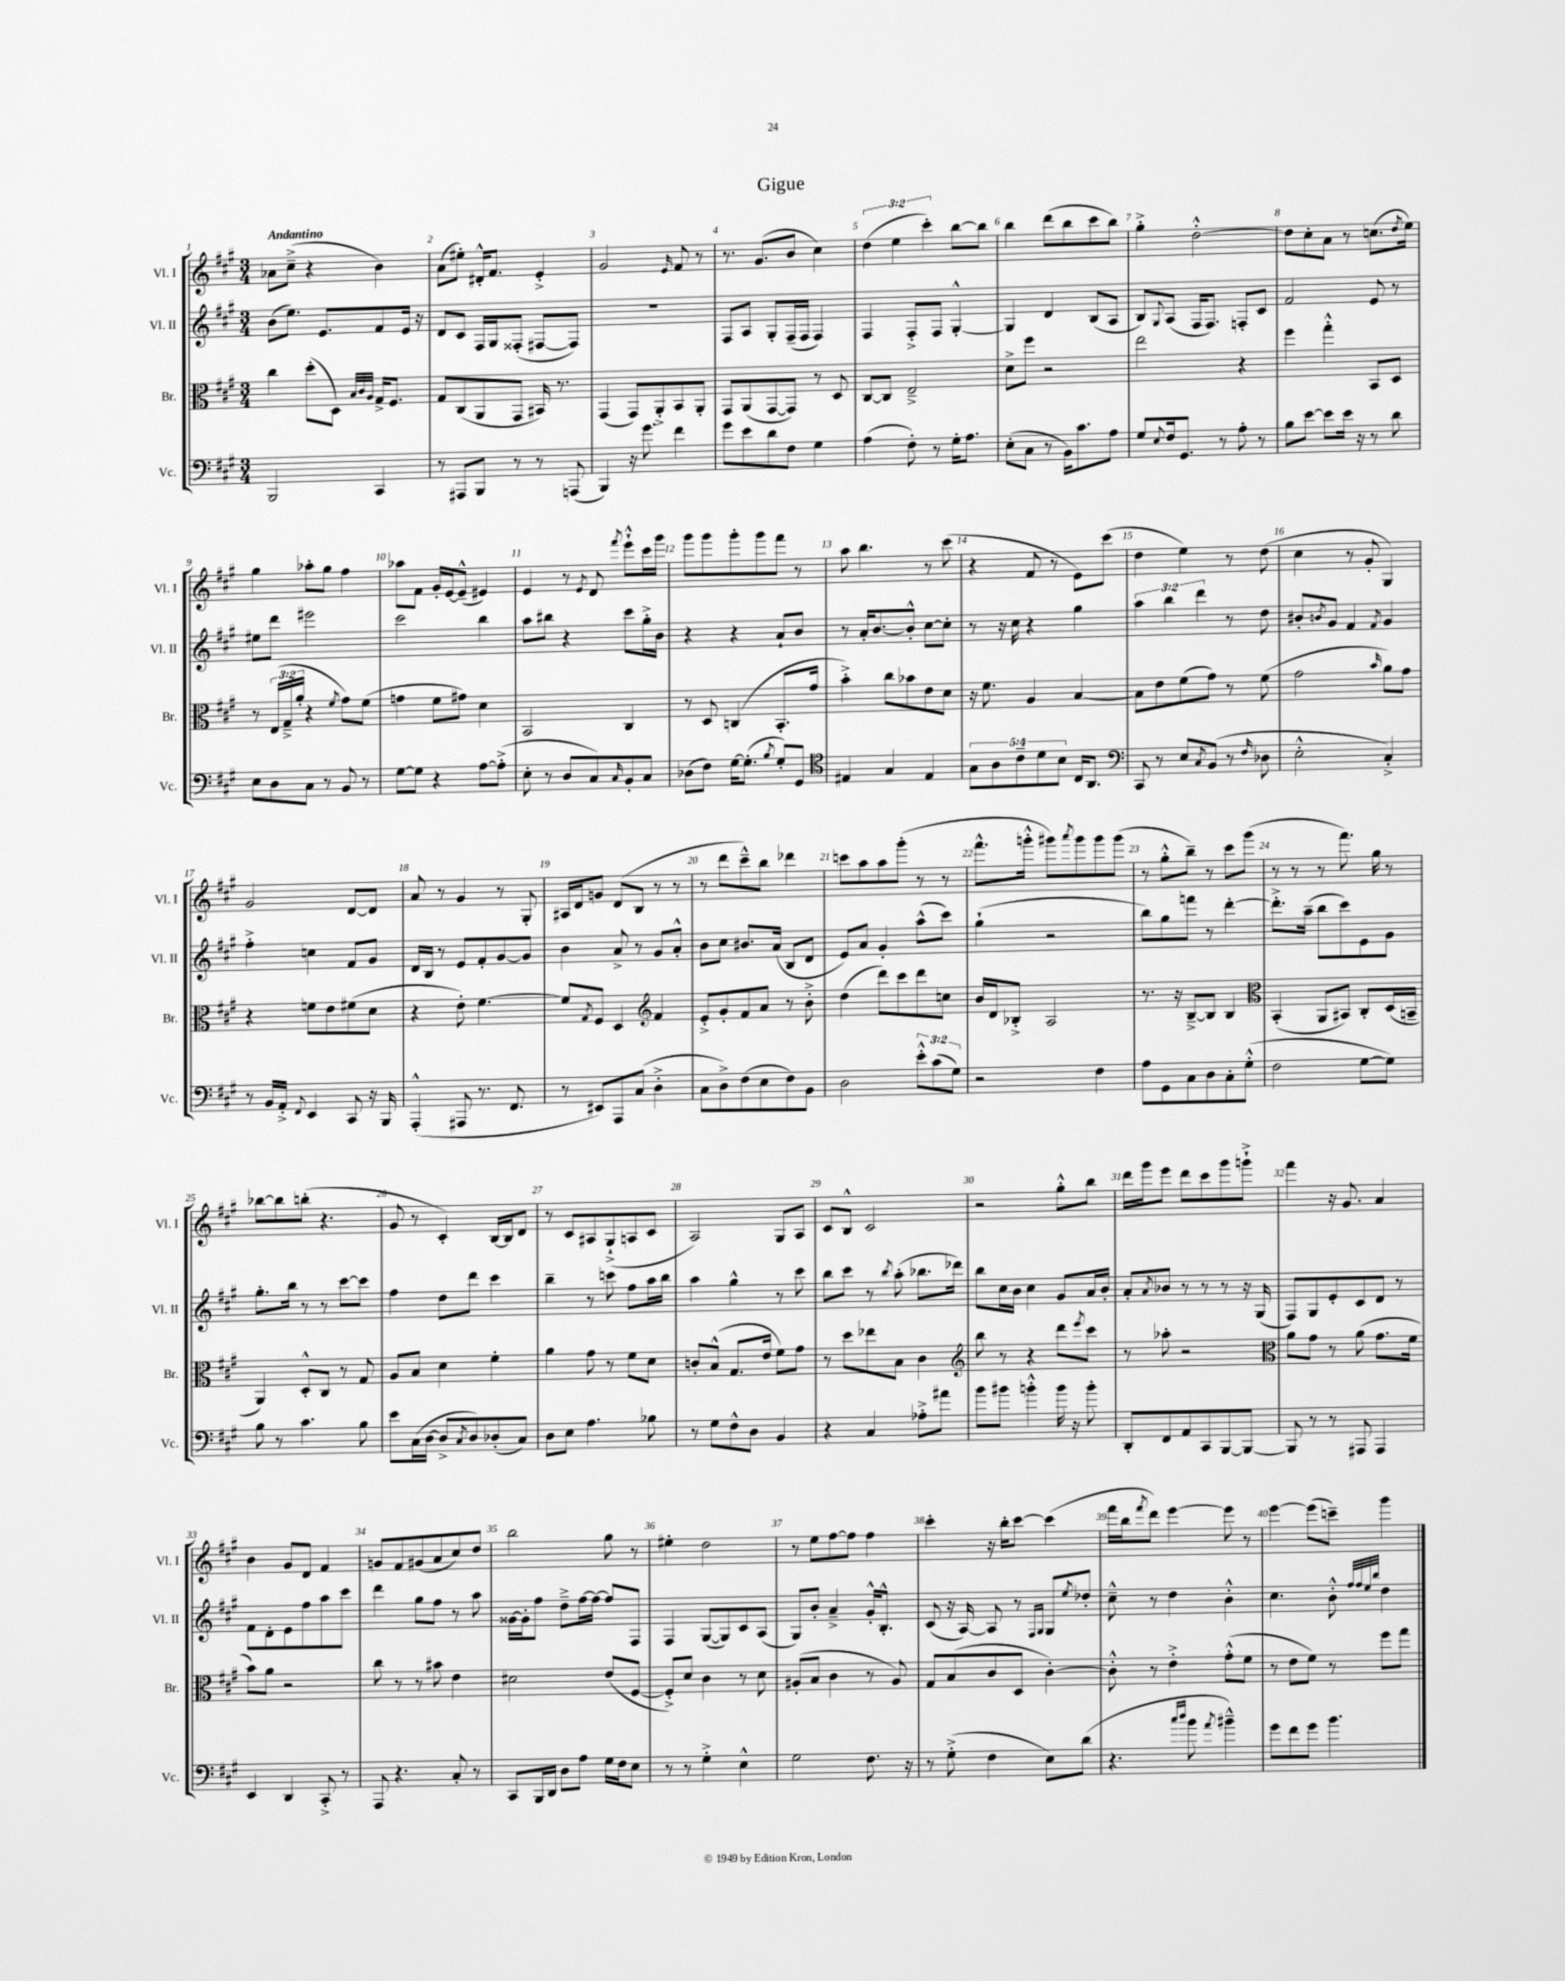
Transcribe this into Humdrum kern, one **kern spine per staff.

**kern	**kern	**kern	**kern
*staff4	*staff3	*staff2	*staff1
*clefF4	*clefC3	*clefG2	*clefG2
*k[f#c#g#]	*k[f#c#g#]	*k[f#c#g#]	*k[f#c#g#]
*M3/4	*M3/4	*M3/4	*M3/4
2BBB	4cc#	(8b	8a-
.	.	8.ee)	(8cc#~^
.	(8dd'	.	4r
.	.	8.e	.
.	8D)	.	.
.	32qqB	.	.
.	32qqc#	.	.
.	32qqA	.	.
4CC#	16G#^	8f#	4b)
.	8.F#	.	.
.	.	16e	.
.	.	16r	.
=	=	=	=
8r	8G#	8d	(8a
8AAA#	(8C#	8c#	8ee#')
8BBB	8AA	16F#	16d#'^^
.	.	16G#	8.f#
8r	8GG#	(8F##'	.
8r	16BB#)	[8F#	4e'^
.	8.r	.	.
(8AAA	.	8F#])	.
=	=	=	=
4BBB)	(4GG#	2.r	2g#
16r	8GG#)	.	.
8.g#	.	.	.
.	8AA'^	.	.
.	.	.	16qqe
4f#	8BB	.	8f#
.	8AA'	.	8r
=	=	=	=
8g#	8GG#	8F#	8.r
8e	(8AA	8A	.
.	.	.	(8.g#
8d	[8GG#	8G#'	.
8F#	8GG#])	(16F#~	8b
.	.	16F#	.
4G#	8r	4F#)	4cc#)
.	8D	.	.
=	=	=	=
(4A	[8C#	4F#	(6dd
.	8C#]	.	.
.	.	.	6ee
8F#')	2E~^	8F#'^	.
.	.	.	6ccc#')
8r	.	8F#	.
16G#'	.	[4G#'^^	[8bb
8.A	.	.	.
.	.	.	8bb]
=	=	=	=
(8E'	8d^	4G#]	4bb
8C#	8ff#	.	.
8r	2r	4d	(8ddd
16BB)	.	.	8bb
8.c#	.	.	.
.	.	(8B	8ccc#
8A	.	8A	8bb)
=	=	=	=
8G#	2ee	8B)	4gg#'^
8qqE	.	8qqG#	.
16F#	.	(8A	.
8.GG#	.	.	.
.	.	16F#	[2dd'^^
.	.	8.F#)	.
8r	.	.	.
8A'	4r	8F'	.
8r	.	8c#	.
=	=	=	=
8B	4ff#	2f#	8dd]
[8e	.	.	8cc#'
8e]	4gg#'^^	.	8a
16e	.	.	8r
16r	.	.	.
8r	8BB	8e	(8.cc
8d	8D	8r	.
.	.	.	8qdd
.	.	.	16ee)
=	=	=	=
8E	8r	8ee#	4gg#
8D	(24E	8ddd	.
.	24G#~^	.	.
.	24a'	.	.
8C#	4r	2eee#	8aa-'
8r	.	.	8gg#
.	8qf#	.	.
8BB	8g#)	.	4ff#
8r	(8f#	.	.
=	=	=	=
[8G#	4g	2ccc#	8aa-
8G#]	.	.	8f#
4r	8f#	.	16g#'
.	.	.	[16e
.	8g#)	.	(8e~^^]
[8A	4d	4bb	4e#)
(8A'^]	.	.	.
=	=	=	=
8E'	2BB	8aa	4e
8r	.	8bb#	.
8D	.	4r	8r
.	.	.	8qe
8C#)	.	.	8d
16qqC#	.	.	8qfff#
8BB'	4C#	8ccc#	8eee`^^
8C#	.	16gg#'^	16ccc#
.	.	16b	16ggg#
=	=	=	=
(8D-	8r	4r	8ggg#
8F#)	8D	.	8ggg#
[16G#	(4C	4r	8ggg#'
(8.G#']	.	.	.
.	.	.	8ggg#
8qB	.	.	.
8G#')	8.BB'	8a`	8fff#
8GG#	.	8b	8r
.	16g#	.	.
=	=	=	=
*clefC4	*	*	*
4E#	4b'^)	8r	8aa
.	.	16a'	4.bb
.	.	[8.b	.
4G#	8cc#	.	.
.	8b-	8b'^^]	.
4E#	8e	[8cc#	8r
.	8d	8cc#']	(8ccc#
=	=	=	=
10G#	16r	8r	4r
.	8.f#	.	.
10A	.	.	.
.	.	16r	.
.	.	16cc#	.
10c#~	.	.	.
.	4A	4r	8f#
10d	.	.	.
.	.	.	8r
10B	.	.	.
16C#	[4B	4gg#	8e)
8.AA	.	.	.
.	.	.	(8ccc#
=	=	=	=
*clefF4	*	*	*
8CC#	8B]	6aa	4dd
8r	8e	.	.
.	.	6bb	.
8E	(8f#	.	4ee)
.	.	6ddd	.
8qC#	.	.	.
(8BB	8g#)	.	.
8r	8r	8r	8r
16qqF#	.	.	.
8D-	(8f#	8dd	(8dd
=	=	=	=
2E'^^	2g#	8b#'	4cc#
.	.	8qb	.
.	.	8g#	.
.	.	4f#	8r
.	.	.	8g#'
.	16qqb	8qf#	.
4C#'^)	8a)	4g#	4G#)
.	8g#	.	.
=	=	=	=
8r	4r	4ff#'^	2g#
16BB	.	.	.
16AA'^	.	.	.
8qqFF#	.	.	.
4EE	8f	4cc	.
.	8e	.	.
8CC#	(8f#	8f#	[8d
16r	8d	8g#	8d]
16BBB	.	.	.
=	=	=	=
(4AAA'^^	4r	16d	8a
.	.	16B	.
.	.	8r	8r
8AAA#	8e')	8e	4g#
8.r	[4.f#	8f#'	.
.	.	[8g#	8r
8.FF#	.	.	.
.	.	8g#]	8G#'
=	=	=	=
8r	8f#]	4b	16A#
.	.	.	16d
.	8qG#	.	.
8EE#)	8F#	.	8g
8AAA	4D	8a^	(8d
(8C#	.	8r	8B
*	*clefG2	*	*
4D'^	4f#	8g#	8r
.	.	8a'^^	8r
=	=	=	=
8C#	8e'^	8b	8r
8D^)	8g#'	8cc#	8ddd
(8F#	8f#	8.b#	8ccc#~^^)
8E	8a	.	8bb
.	.	(16a	.
8F#)	8r	8B	4ddd-
8BB	8b'^	8d	.
=	=	=	=
2D	(4dd	8e)	8ccc
.	.	8a	8aa
.	8ddd)	4g#'	8aa
.	8ccc#	.	(8ggg#'
12e'^^	8ddd	(8aa^^	8r
(12c#	.	.	.
.	8cc	8ccc#)	8r
12G#)	.	.	.
=	=	=	=
2r	16b	(4gg#`	8.fff#^^
.	16d	.	.
.	8B-'^	.	.
.	.	.	16ggg'^^
.	2A	2r	8ggg#)
.	.	.	8qaaa
.	.	.	8ggg#
4F#	.	.	8ggg#
.	.	.	(8ggg#
=	=	=	=
8A	8.r	8bb)	8r
8GG#	.	8gg#	8gg#'^^
.	16r	.	.
8C#	[8B~^	8fff	8bb~)
8D	8B]	8r	8r
8C#'	4B	[4ddd'	8ccc#
(8G#'^^	.	.	(8ggg#
=	=	=	=
*	*clefC3	*	*
2F#	(4BB'	8.ddd'^]	8r
.	.	.	8r
.	.	(16aa~	.
.	8AA	8bb	8r
.	8BB#)	8ccc#)	8.fff#)
[8G#	8C#'	8e	.
.	.	.	16gg#
8G#])	(16D	8g#	8r
.	16BB~	.	.
=	=	=	=
8B	4AA)	8.gg#'	[8bb-
8r	.	.	8bb-]
.	.	16bb	.
4.c#	8D'^^	8r	(8bb'
.	8C#	8r	4.r
.	8r	[8ccc#	.
8B	8G#	8ccc#]	.
=	=	=	=
8e	8A	4ff#	8g#
(16C#	8B	.	8r
[16D	.	.	.
8D^]	4d	8dd	4c#')
8qC#	.	.	.
8D)	.	8ddd	.
(8D-'	4f#'	4ccc#	[16B
.	.	.	16B]
8C#)	.	.	8d
=	=	=	=
8D	4a	4bb~	8r
8E	.	.	8c#
4.A	8g#	8r	8A#
.	8r	8ccc	(8G#`^
.	8f#	8ff#	8A
8B-	8d	16aa	8c#
.	.	16bb	.
=	=	=	=
8r	8c'	4aa	2A)
8G#	(8B^^	.	.
8F#^^	8.G#	4gg#^^	.
8D	.	.	.
.	16e	.	.
4BB	8f#)	8r	8G#
.	8g#	8ccc#	8A
=	=	=	=
4r	8r	8bb	8c#
.	8dd	8ccc#	8B^^
4C#	8ee-	8r	2c#
.	.	8qbb	.
.	8B	(8aa'	.
8A-'^	4c#	8.bb-	.
8a#	.	.	.
.	.	16ddd-)	.
=	=	=	=
*	*clefG2	*	*
8b	8bb	8bb	2r
8b#	8r	16cc#	.
.	.	16b	.
4b'^^	4r	4cc#	.
16b	8ddd	8g#	8gg#'^^
16r	.	.	.
.	8qeee	.	.
8b'	8ccc#	16a	8bb
.	.	16b'	.
=	=	=	=
8DD'	8r	8a'	16ddd
.	.	.	16ggg#
.	.	8qa	.
8FF#	8aa-'	8b-	8eee
8AA	2r	8r	8ddd
8CC#	.	8r	8ccc#
[8BBB	.	8r	8ggg#
8BBB_	.	16r	8ggg`^
.	.	(16G#	.
=	=	=	=
*	*clefC3	*	*
8BBB]	8a	8F#)	4fff#
8r	8g#	8G#	.
8r	8r	8e'	16r
.	.	.	8.g#
8AAA#	(8a	8c#	.
4AAA#	8.g#	8d	4a
.	.	8r	.
.	16f#	.	.
=	=	=	=
4EE	8b)	8f#	4b
.	8a	8d'	.
4DD	2r	8e	8g#
.	.	8ff#	8d
8CC#'^	.	8aa	4f#
8r	.	8ccc#	.
=	=	=	=
8AAA	8cc#	4ddd	8g
4.r	8r	.	8f#
.	8r	8gg#	(8g#
.	8b#	8ff#	8a
8C#'	4e	8r	8cc#)
8r	.	8aa	8dd
=	=	=	=
8CC#	2d#	[16g##	2bb
.	.	16g##']	.
16BBB	.	8ff#	.
16DD	.	.	.
8D	.	8dd~^	.
8A	.	[16ff#	.
.	.	16ff#_	.
16G#	(8e	8ff#]	8gg#
16F#	.	.	.
8E	[8F#	8F#	8r
=	=	=	=
8r	8F#'^])	4F#	4ee#'
8r	8d	.	.
4G#'^	4c#	([8G#	2dd
.	.	8G#])	.
4E^^	8r	8c#	.
.	8d	(8A	.
=	=	=	=
2G#	(8A#'	8G#)	8r
.	8B	8b'	8ee
.	4c#	4a~^	[8ff#
.	.	.	8ff#]
8.F#	8r	16g#'^^	4ff#
.	.	8.B'^^	.
.	8A#)	.	.
16r	.	.	.
=	=	=	=
8r	8G#	(8c#	4ccc#'
(8G#'^	(8B	16r	.
.	.	[16A)	.
4F#	8c#	8A]	16r
.	.	.	16bb'
.	8D	8r	[8ccc#
.	.	16qqF#	.
.	.	16qqG#	.
8E)	[4c#')	8G#	(4ccc#]
.	.	8qee	.
(8d	.	8dd-'	.
=	=	=	=
4.r	8c#'^^]	8cc#~^^	16fff#
.	.	.	16bb
.	.	.	8qfff#
.	8r	8r	8ddd)
.	4e'^	4dd	[4eee
16qqcc#	.	.	.
16qqdd	.	.	.
8b	.	.	.
8qa	.	.	.
4b#~^^)	(8g#'^^	4b'^^	8eee]
.	8f#	.	8r
=	=	=	=
8g#	8r	4.cc#	[4eee
8f#	8e	.	.
8g#	8f#)	.	(8eee]
4.b	8r	8b'^^	8ccc~)
.	.	32qqff#	.
.	.	32qqff#	.
.	.	32qqee	.
.	.	32qqbb	.
.	8ff#	4dd	4ggg#
.	8gg#	.	.
==	==	==	==
*-	*-	*-	*-
